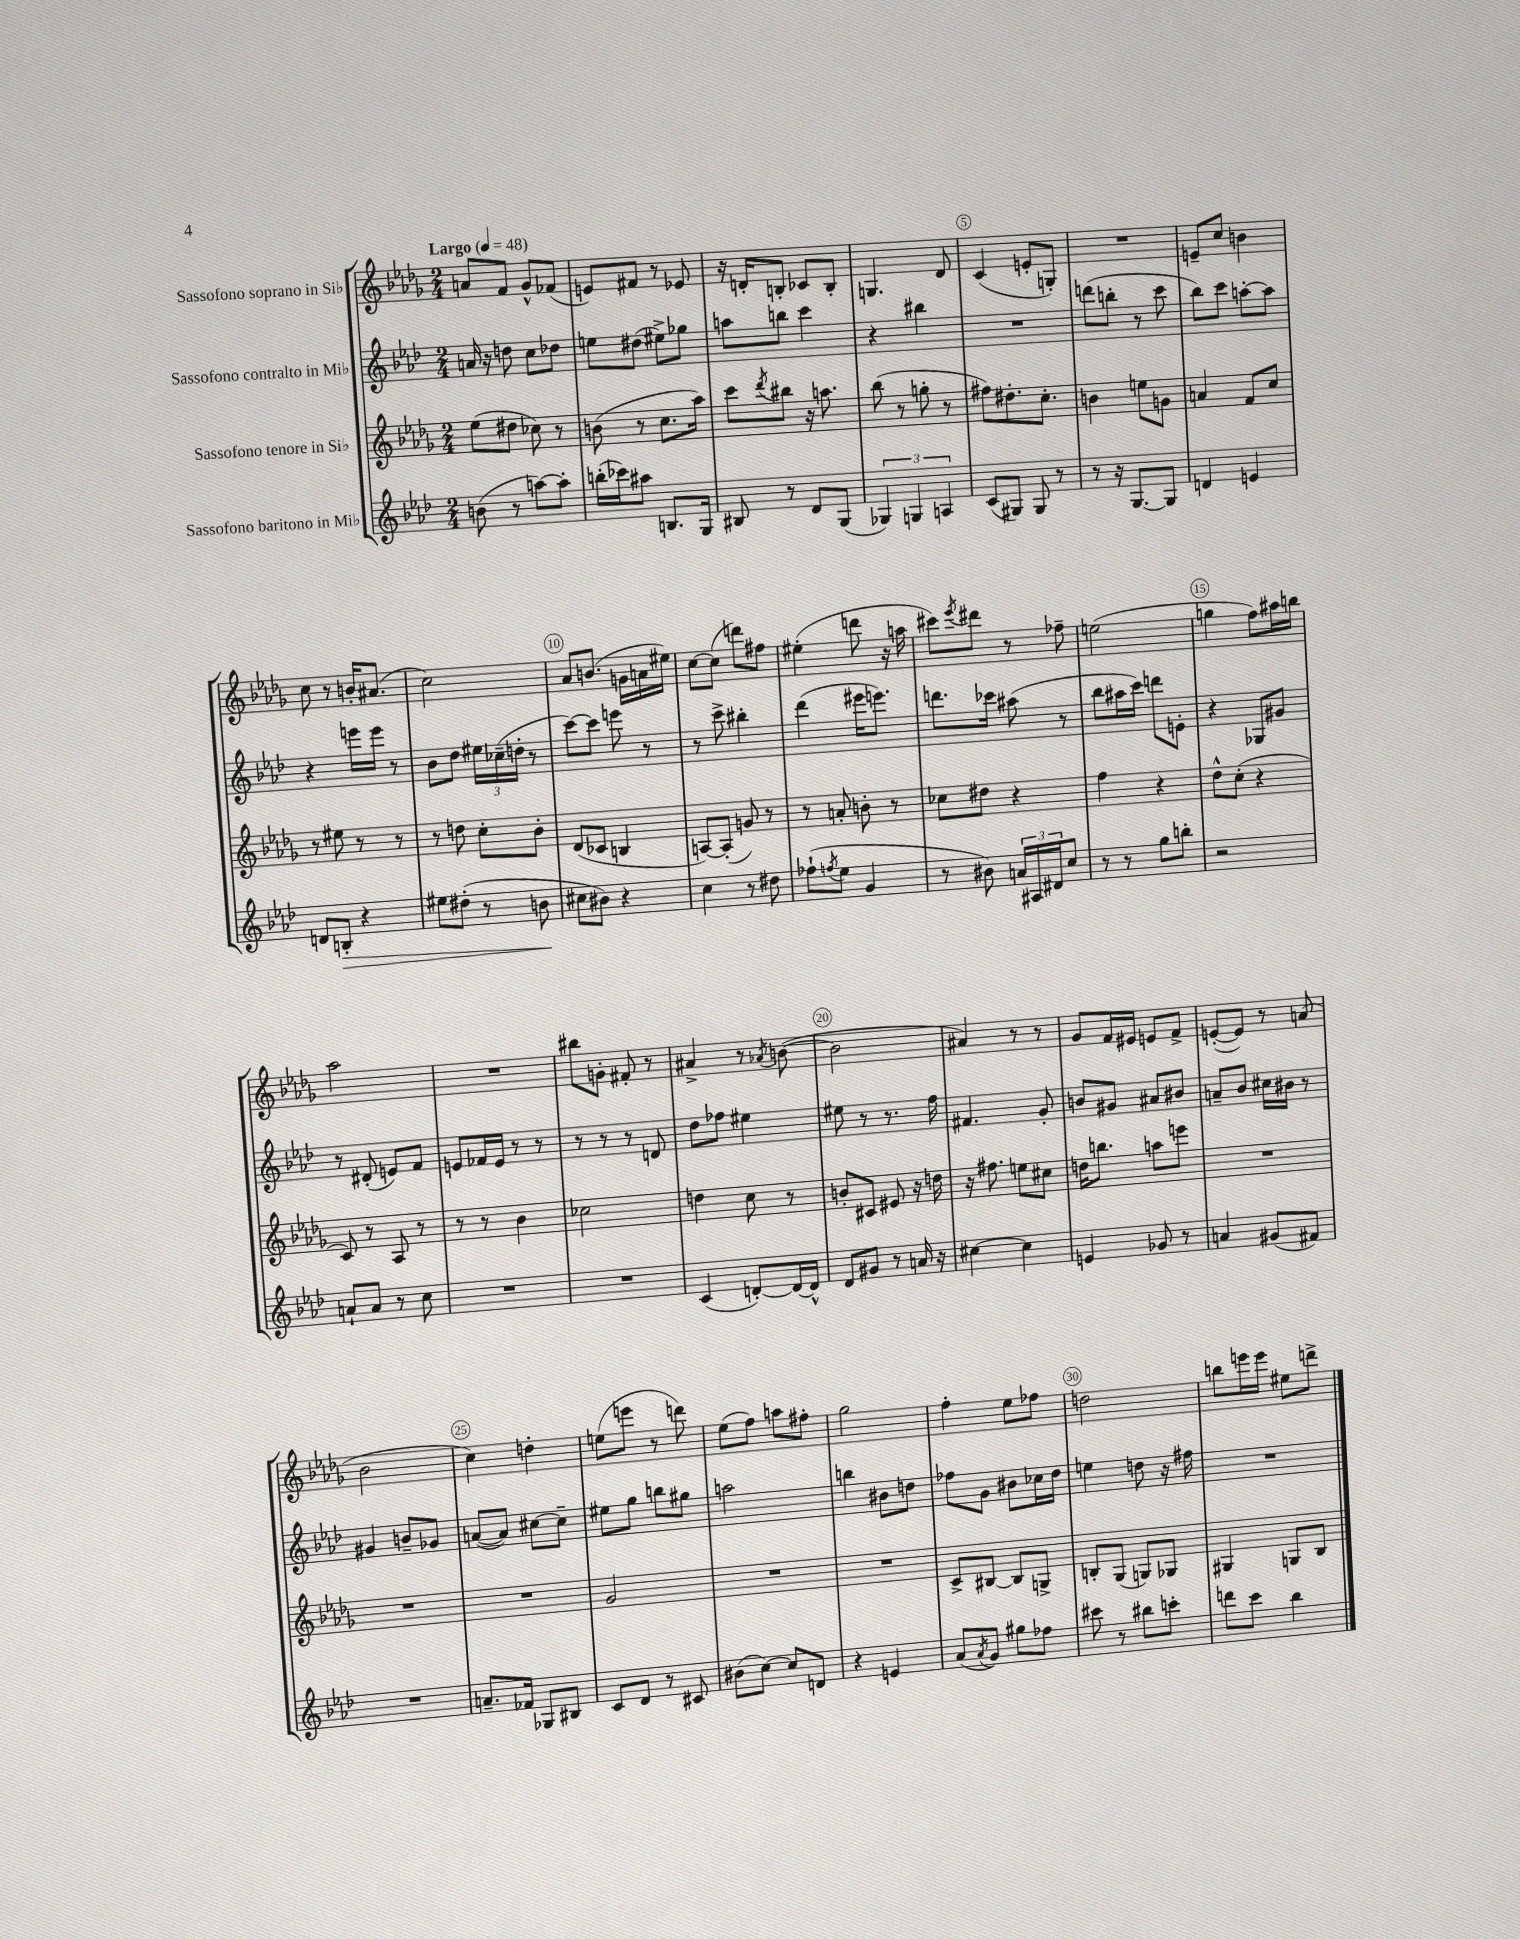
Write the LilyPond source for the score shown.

<<
\new StaffGroup <<
\new Staff = "s0" \with { instrumentName = "Sassofono soprano in Sib" } {
    \clef treble \key des \major \numericTimeSignature \time 2/4 \tempo "Largo" 4 = 48
    a'8 f'8 ges'8-^ fes'8( |
    e'8) fis'8 r8 ees'8 |
    r16 d'16-. b8-. ces'8 b8-. |
    g4. des'8 |
    c'4( e'8-. g8-.) |
    R2 |
    e'8-- c''8 b'4 |
    c''8 r8 b'16-. ais'8.( |
    c''2) |
    aes'8 b'8.( g'16 a'16 eis''16) |
    c''8~ c''8( d'''8) fis''8 |
    eis''4-.( d'''8 r16 a''16 |
    cis'''8) \acciaccatura { ees'''8 } dis'''8 r8 fes''8-- |
    e''2( |
    g''4 f''8) ais''16 b''16 |
    aes''2 |
    R2 |
    bis''8 g'8-. fis'8-. r8 |
    ais'4-> r8 \acciaccatura { aes'8 } b'8~( |
    b'2 |
    ais'4) r8 r8 |
    ges'8 f'16 eis'16 e'8 f'8-> |
    e'8~-.( e'8) r8 a'8( |
    bes'2 |
    c''4) d''4-. |
    e''8( e'''8 r8 d'''8) |
    ees''8( f''8) a''8 fis''8-. |
    ges''2 |
    f''4-. ees''8 fes''8 |
    d''2 |
    b''8 e'''16 e'''16 eis''8 d'''8-> \bar "|." |
}
\new Staff = "s1" \with { instrumentName = "Sassofono contralto in Mib" } {
    \clef treble \key aes \major \numericTimeSignature \time 2/4
    a'16 r16 d''8 c''8 des''8 |
    e''8 dis''8( eis''8->) ges''8 |
    a''8 b''8 c'''4 |
    r4 bis''4 |
    R2 |
    d'''8( b''8-. r8 c'''8 |
    bes''8) c'''8 a''8~-. a''8 |
    r4 e'''16 e'''16 r8 |
    bes'8 des''8 \tuplet 3/2 { eis''16 ces''16--( d''16-. } r8 |
    c'''8~) c'''8 e'''8 r8 |
    r8 c'''8-> bis''4-. |
    des'''4( eis'''16 e'''8.) |
    d'''8. ces'''16 ais''8( r8 |
    bes''8 ais''16 c'''16) d'''8 e'8-. |
    r4 ges8 gis'8 |
    r8 dis'8-.( e'8) f'8 |
    e'8 fes'16 e'16 r8 r8 |
    r8 r8 r8 d'8 |
    des''8 fes''8 eis''4 |
    eis''8 r8 r8. f''16 |
    fis'4. g'8-. |
    b'8 gis'8 ais'8 bis'8 |
    a'8-- bes'8 cis''16 bis'16 r8 |
    gis'4 b'8-- ges'8 |
    a'8~( a'8) cis''8~ cis''8-- |
    eis''8 g''8 b''8 gis''8 |
    a''2 |
    b''4 bis'8 d''8 |
    fes''8 g'8 bis'8 ces''16 des''16 |
    e''4 d''8 r16 fis''16 |
    R2 \bar "|." |
}
\new Staff = "s2" \with { instrumentName = "Sassofono tenore in Sib" } {
    \clef treble \key des \major \numericTimeSignature \time 2/4
    ees''8( dis''8 ces''8) r8 |
    b'8( r8 c''8. aes''16) |
    c'''8 \acciaccatura { des'''8 } bis''8 r16 a''8. |
    bes''8( r8 g''8-. r8 |
    fis''8) dis''8.-. c''8.-. |
    b'4 e''8 g'8 |
    a'4 f'8 c''8 |
    r8 eis''8 r8 r8 |
    r8 d''8 c''8-. bes'8-. |
    des'8( ces'8 b4 |
    a8~) a8-.( g'8) r8 |
    r8 a'8-. b'8-. r8 |
    ces''8 dis''8 r4 |
    f''4 r4 |
    des''8-^ c''8-.( r4 |
    c'8) r8 aes8 r8 |
    r8 r8 bes'4 |
    ces''2 |
    d''4 c''8 r8 |
    b'8-. cis'8 eis'8 r16 d''16 |
    r16 fis''8. e''8 cis''8 |
    d''16 b''8. a''8 e'''8 |
    R2 |
    R2 |
    R2 |
    ges'2 |
    R2 |
    R2 |
    c'8-> bis8~ bis8 g8-> |
    b8-. ges8( g8) ges8 |
    gis4 g8 bes8 \bar "|." |
}
\new Staff = "s3" \with { instrumentName = "Sassofono baritono in Mib" } {
    \clef treble \key aes \major \numericTimeSignature \time 2/4
    b'8( r8 a''8~) a''8-. |
    b''16-.( ces'''16) ais''8 b8. g16 |
    bis8 r8 des'8 g8( |
    \tuplet 3/2 { ges4) g4 a4 } |
    c'8( gis8) gis8 r8 |
    r8 r16 g8.~ g8 |
    d'4 e'4 |
    d'8 b8-.\> r4 |
    eis''8 dis''8-.( r8 b'8\! |
    cis''8 bis'8) r4 |
    c''4 r8 dis''8 |
    fes''8-!( \acciaccatura { f''8 } ees''8 g'4 |
    r8 bis'8) \tuplet 3/2 { a'16 ais16 dis'16 } c''8 |
    r8 r8 g''8 b''8-. |
    r2 |
    a'8-! a'8 r8 c''8 |
    R2 |
    R2 |
    c'4( d'8~-.) d'16~ d'16-^ |
    des'8 gis'8 r8 a'16 r16 |
    cis''4~ cis''4 |
    e'4 ges'8 r8 |
    a'4 gis'8( fis'8) |
    R2 |
    a'8.-- fes'16 ges8 bis8 |
    c'8 des'8 r8 cis'8 |
    bis'8( c''8~) c''8 d'8 |
    r4 e'4 |
    aes'8( \acciaccatura { aes'8 } g'8) gis''8 fes''8 |
    cis'''8 r8 bis''8 c'''8-. |
    d'''8 c'''8 bes''4 \bar "|." |
}
>>
>>
\layout { \context { \Score \override BarNumber.break-visibility = ##(#f #t #t) barNumberVisibility = #(every-nth-bar-number-visible 5) \override BarNumber.stencil = #(make-stencil-circler 0.1 0.3 ly:text-interface::print) } }
